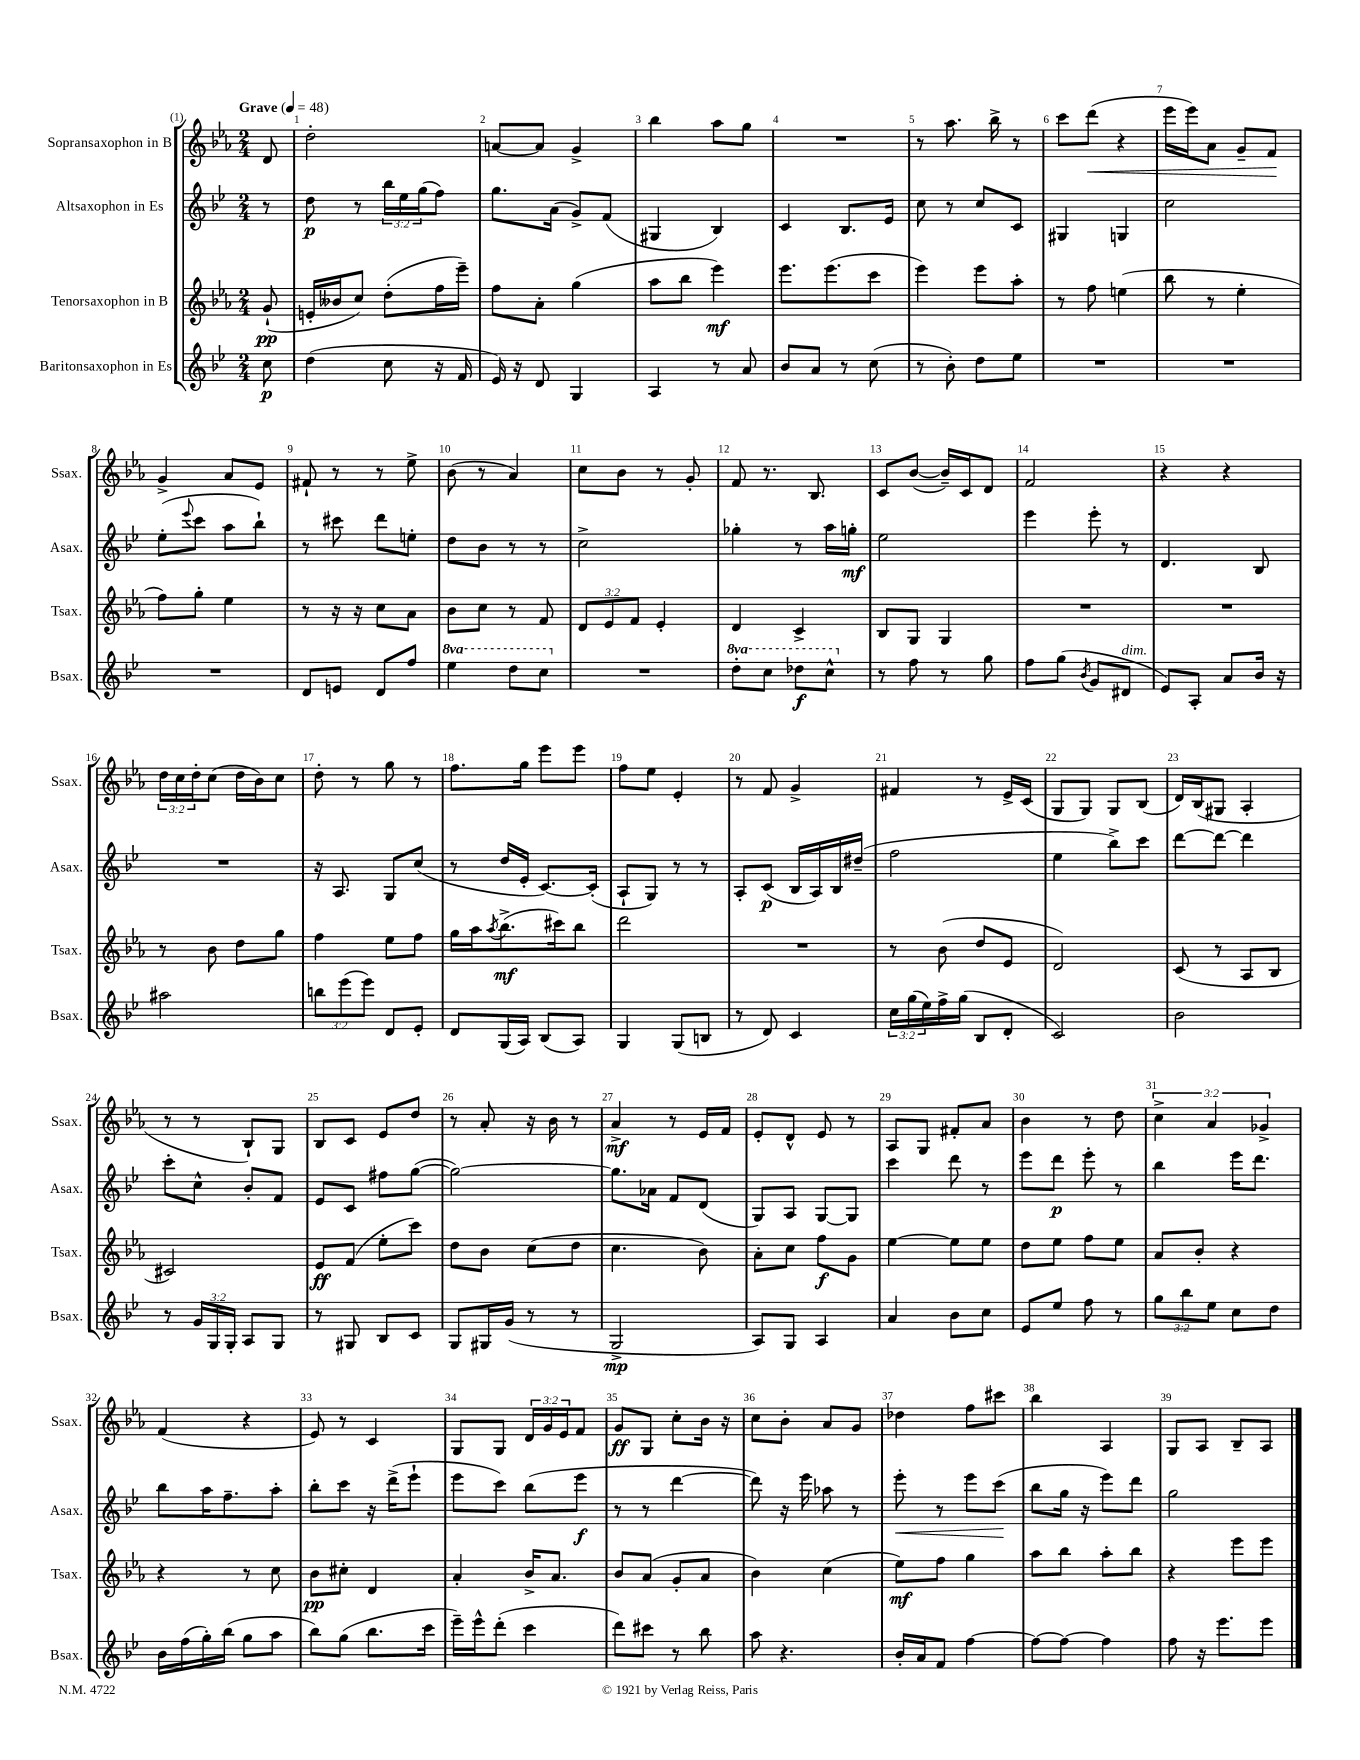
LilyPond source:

<<
\new StaffGroup <<
\new Staff = "s0" \with { instrumentName = "Sopransaxophon in B" shortInstrumentName = "Ssax." } {
    \clef treble \key ees \major \numericTimeSignature \time 2/4 \override Staff.TupletNumber.text = #tuplet-number::calc-fraction-text \partial 8 \tempo "Grave" 4 = 48
    d'8 |
    d''2-. |
    a'8~ a'8 g'4-> |
    bes''4 aes''8 g''8 |
    R2 |
    r8 aes''8. bes''16-> r8 |
    c'''8 d'''8\<( r4 |
    ees'''16 ees'''16) aes'8 g'8-- f'8\! |
    g'4-> aes'8 ees'8 |
    fis'8-! r8 r8 ees''8-> |
    bes'8( r8 aes'4) |
    c''8 bes'8 r8 g'8-. |
    f'8 r8. bes8. |
    c'8 bes'8~( bes'16--) c'16 d'8 |
    f'2 |
    r4 r4 |
    \tuplet 3/2 { d''16 c''16 d''16-. } c''8( d''16 bes'16) c''8 |
    d''8-. r8 g''8 r8 |
    f''8. g''16 ees'''8 ees'''8 |
    f''8 ees''8 ees'4-. |
    r8 f'8 g'4-> |
    fis'4 r8 ees'16-> c'16( |
    g8 g8) g8 bes8( |
    d'16) bes16( gis8 aes4-. |
    r8 r8 bes8-!) g8 |
    bes8 c'8 ees'8 d''8 |
    r8 aes'8-. r16 bes'16 r8 |
    aes'4->\mf r8 ees'16 f'16 |
    ees'8-. d'8-^ ees'8 r8 |
    aes8 g8 fis'8-. aes'8 |
    bes'4 r8 d''8 |
    \tuplet 3/2 { c''4-> aes'4 ges'4-> } |
    f'4( r4 |
    ees'8) r8 c'4 |
    g8 g8 \tuplet 3/2 { d'16 g'16 ees'16 } f'8 |
    g'8\ff g8 c''8-. bes'16 r16 |
    c''8 bes'8-. aes'8 g'8 |
    des''4 f''8 cis'''8 |
    bes''4 aes4 |
    g8 aes8 bes8-- aes8 \bar "|." |
}
\new Staff = "s1" \with { instrumentName = "Altsaxophon in Es" shortInstrumentName = "Asax." } {
    \clef treble \key bes \major \numericTimeSignature \time 2/4 \override Staff.TupletNumber.text = #tuplet-number::calc-fraction-text \partial 8
    r8 |
    d''8\p r8 \tuplet 3/2 { bes''16 ees''16 g''16( } f''8) |
    g''8. a'16( g'8->) f'8( |
    gis4 bes4) |
    c'4 bes8. ees'16 |
    c''8 r8 c''8 c'8 |
    gis4 g4 |
    c''2 |
    ees''8-.( \appoggiatura { ees'''8 } c'''8 a''8 bes''8-!) |
    r8 cis'''8 d'''8 e''8-. |
    d''8 bes'8 r8 r8 |
    c''2-> |
    ges''4-. r8 a''16 g''16-.\mf |
    ees''2 |
    ees'''4 ees'''8-. r8 |
    d'4. bes8 |
    R2 |
    r16 a8. g8 c''8( |
    r8 d''16 ees'16-. c'8.~) c'16-.( |
    a8-! g8) r8 r8 |
    a8-. c'8\p( bes16 a16) bes16 dis''16--( |
    f''2 |
    ees''4 bes''8->) c'''8 |
    d'''8~ d'''8~ d'''4 |
    c'''8-. c''8-^ bes'8-. f'8 |
    ees'8 c'8 fis''8 g''8~( |
    g''2~) |
    g''8. aes'16 f'8 d'8( |
    g8) a8 g8~ g8 |
    c'''4 d'''8 r8 |
    ees'''8 d'''8\p ees'''8-. r8 |
    bes''4 ees'''16 d'''8. |
    bes''8 a''16 f''8.-- a''8-. |
    bes''8-. c'''8 r16 d'''16->( ees'''8-! |
    ees'''8 c'''8) bes''8( ees'''8\f |
    r8 r8 d'''4~ |
    d'''8) r16 ees'''16 aes''8 r8 |
    ees'''8-.\< r8 ees'''8 c'''8\!( |
    bes''8 g''16 r16 ees'''8) d'''8 |
    g''2 \bar "|." |
}
\new Staff = "s2" \with { instrumentName = "Tenorsaxophon in B" shortInstrumentName = "Tsax." } {
    \clef treble \key ees \major \numericTimeSignature \time 2/4 \override Staff.TupletNumber.text = #tuplet-number::calc-fraction-text \partial 8
    g'8-!\pp( |
    e'16-. beses'16 c''8) d''8-.( f''16 ees'''16--) |
    f''8 aes'8-. g''4( |
    aes''8 bes''8 ees'''4\mf) |
    ees'''8. ees'''8.( c'''8 |
    ees'''4) ees'''8 aes''8-. |
    r8 f''8 e''4( |
    bes''8 r8 ees''4-. |
    f''8) g''8-. ees''4 |
    r8 r16 r16 c''8 aes'8 |
    bes'8 c''8 r8 f'8 |
    \tuplet 3/2 { d'8 ees'8 f'8 } ees'4-. |
    d'4 c'4-> |
    bes8 g8 g4 |
    R2 |
    R2 |
    r8 bes'8 d''8 g''8 |
    f''4 ees''8 f''8 |
    g''16 aes''16 \acciaccatura { aes''8 } bes''8.->\mf( cis'''16) bes''8 |
    d'''2 |
    R2 |
    r8 bes'8( d''8 ees'8 |
    d'2) |
    c'8( r8 aes8 bes8 |
    cis'2) |
    ees'8\ff f'8( ees''8-. c'''8) |
    d''8 bes'8 c''8( d''8 |
    c''4. bes'8) |
    aes'8-. c''8 f''8\f g'8 |
    ees''4~ ees''8 ees''8 |
    d''8 ees''8 f''8 ees''8 |
    aes'8 bes'8-. r4 |
    r4 r8 c''8 |
    bes'8\pp cis''8-. d'4 |
    aes'4-. bes'16-> aes'8. |
    bes'8 aes'8( g'8-. aes'8 |
    bes'4) c''4( |
    ees''8\mf) f''8 g''4 |
    aes''8 bes''8 aes''8-. bes''8 |
    r4 ees'''8 ees'''8 \bar "|." |
}
\new Staff = "s3" \with { instrumentName = "Baritonsaxophon in Es" shortInstrumentName = "Bsax." } {
    \clef treble \key bes \major \numericTimeSignature \time 2/4 \override Staff.TupletNumber.text = #tuplet-number::calc-fraction-text \set Staff.ottavationMarkups = #ottavation-simple-ordinals \partial 8
    c''8\p |
    d''4( c''8 r16 f'16 |
    ees'16) r16 d'8 g4 |
    a4 r8 a'8 |
    bes'8 a'8 r8 c''8( |
    r8 bes'8-.) d''8 ees''8 |
    R2 |
    R2 |
    R2 |
    d'8 e'8 d'8 f''8 |
    \ottava #1 ees'''4 d'''8 c'''8 \ottava #0 |
    R2 |
    \ottava #1 d'''8-. c'''8 des'''8\f c'''8-^ \ottava #0 |
    r8 f''8 r8 g''8 |
    f''8 g''8( \acciaccatura { bes'8 } g'8 dis'8^\markup { \italic "dim." } |
    ees'8) a8-. a'8 bes'16 r16 |
    ais''2 |
    \tuplet 3/2 { b''8 ees'''8( ees'''8) } d'8 ees'8-. |
    d'8 g16( a16) bes8( a8) |
    g4 g8( b8 |
    r8 d'8) c'4 |
    \tuplet 3/2 { c''16 g''16( ees''16) } f''16-> g''16( bes8 d'8-. |
    c'2) |
    bes'2 |
    r8 \tuplet 3/2 { g'16 g16 g16-. } a8 g8 |
    r8 gis8 bes8 c'8 |
    g8 gis16 g'16( r8 r8 |
    g2->\mp |
    a8) g8 a4 |
    a'4 bes'8 c''8 |
    ees'8 ees''8 f''8 r8 |
    \tuplet 3/2 { g''8 bes''8 ees''8 } c''8 d''8 |
    bes'16 f''16( g''16-.) bes''16( g''8 a''8 |
    bes''8) g''8( bes''8. c'''16 |
    ees'''16--) ees'''16-^ d'''8-.( c'''4 |
    d'''8) cis'''8 r8 bes''8 |
    a''8 r4. |
    bes'16-. a'16 f'8 f''4~ |
    f''8~ f''8~ f''4 |
    f''8 r16 ees'''8. ees'''8 \bar "|." |
}
>>
>>
\layout { \context { \Score \override BarNumber.break-visibility = ##(#f #t #t) barNumberVisibility = #all-bar-numbers-visible } }
